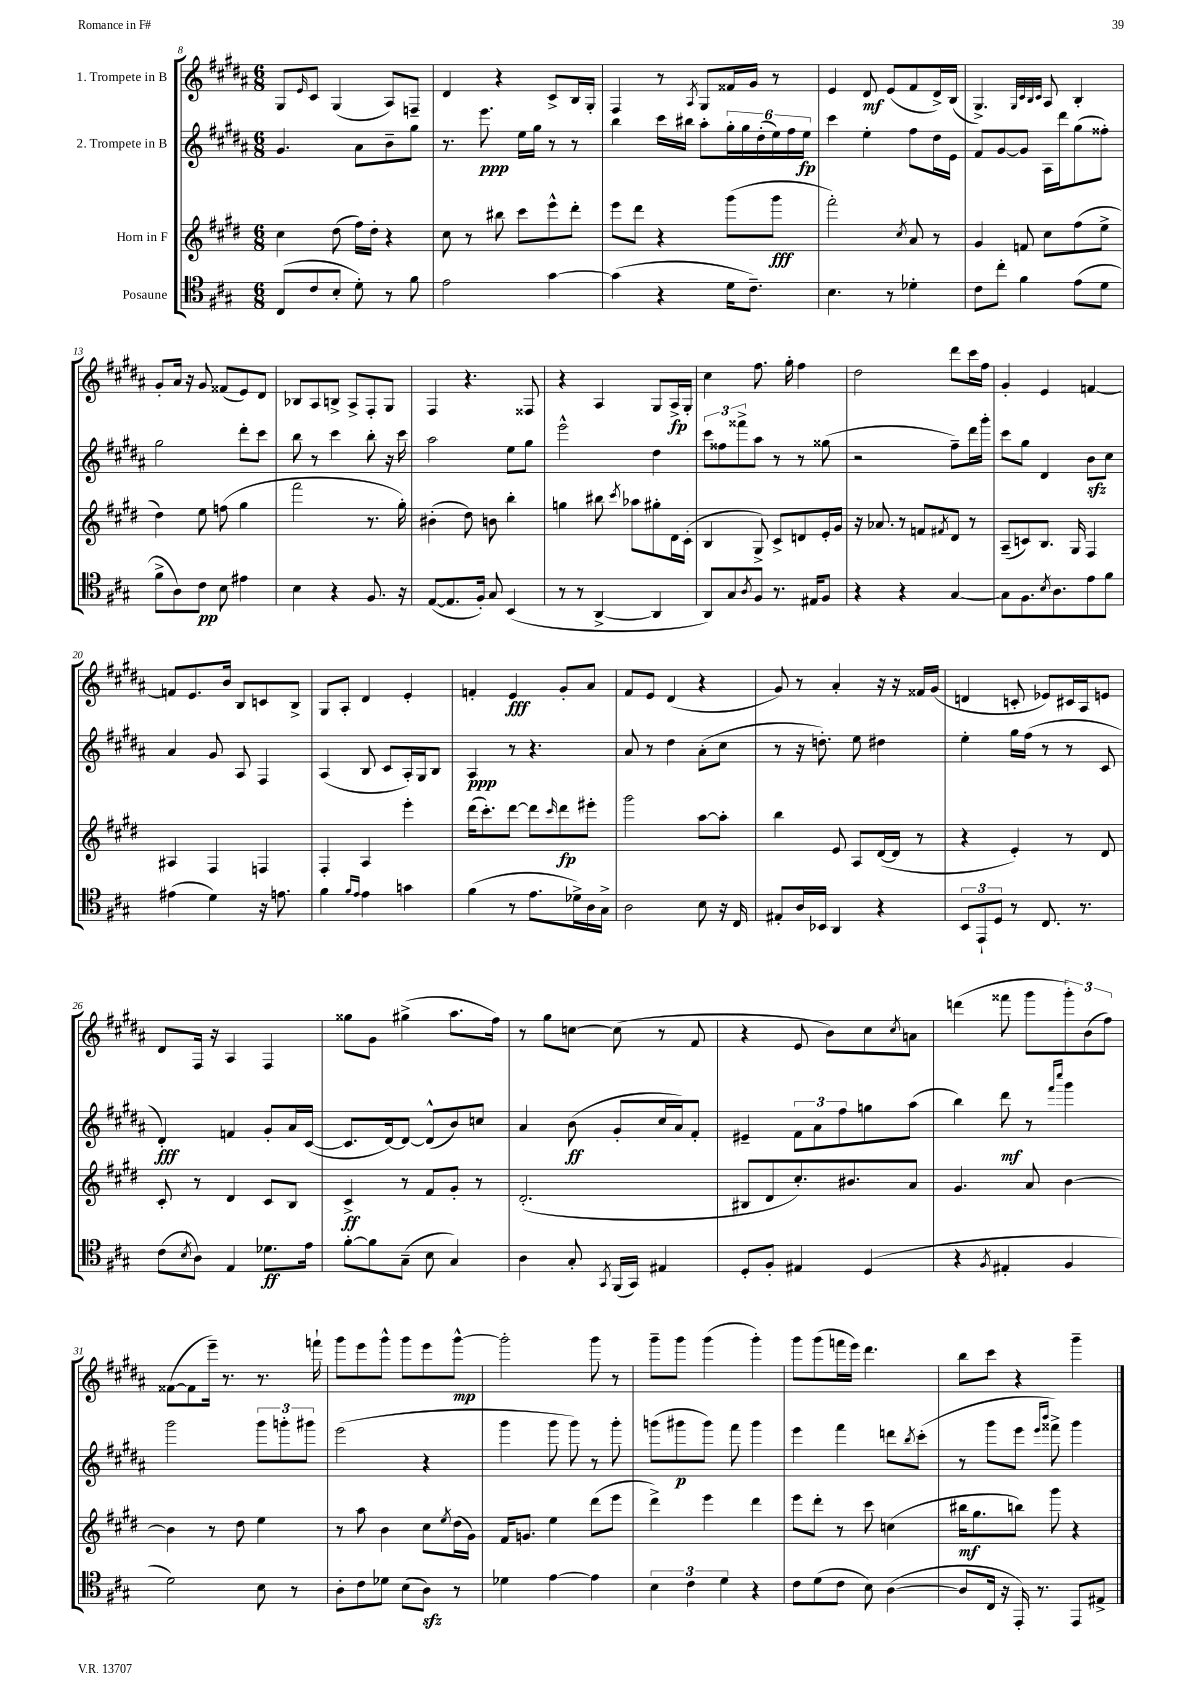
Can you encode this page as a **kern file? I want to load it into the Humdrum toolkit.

**kern	**kern	**kern	**kern
*staff4	*staff3	*staff2	*staff1
*clefC4	*clefG2	*clefG2	*clefG2
*k[f#c#g#]	*k[f#c#g#d#]	*k[f#c#g#d#a#]	*k[f#c#g#d#a#]
*M6/8	*M6/8	*M6/8	*M6/8
(8C#	4cc#	4.g#	8G#
.	.	.	16qqe
8c#	.	.	8c#
8B'	(8dd#	.	(4G#
8d')	16ff#)	8a#	.
.	16dd#'	.	.
8r	4r	8b~	8A#)
8f#	.	8gg#	8F~
=	=	=	=
2e	8cc#	8.r	4d#
.	8r	.	.
.	.	8.eee	.
.	8bb#	.	4r
.	8ccc#	16ee	.
.	.	16gg#	.
[4g#	8eee^^	8r	8c#^
.	8ddd#'	8r	16B
.	.	.	16G#'
=	=	=	=
(4g#]	8eee	4bb	4F#
.	8ddd#	.	.
4r	4r	16ccc#	8r
.	.	16bb#	.
.	.	.	8qA#
.	.	8aa#'	8G#
16d	(8ggg#	24gg#'	16f##
.	.	24gg#	.
8.c#~)	.	.	16g#
.	.	(24dd#'	.
.	8ggg#	24ee)	8r
.	.	24ff#	.
.	.	24ee	.
=	=	=	=
4.B	2fff#')	4ccc#	4e
.	.	4ee'	8d#
8r	.	.	(8e
.	8qcc#	.	.
4d-'	8a	8ff#	8f#
.	8r	16dd#	16d#^)
.	.	16e	(16B
=	=	=	=
8c#	4g#	8f#	4.G#^)
8cc#'	.	[8g#	.
4f#	8f	8g#]	.
.	.	.	32qqG#
.	.	.	32qqc#
.	.	.	32qqB
.	.	.	32qqc#
.	8cc#	16A#	8A#
.	.	16ddd#	.
(8e	(8ff#	(8gg#	4B'
8d	8ee^	8ff##')	.
=	=	=	=
8f#^	4dd#)	2gg#	8g#'
8A)	.	.	16a#
.	.	.	16r
8c#	8ee	.	8g#
8B	(8ff	.	(8f##
4e#	4gg#	8ddd#'	8e)
.	.	8ccc#	8d#
=	=	=	=
4B	2fff#	8bb	8B-
.	.	8r	8A#
4r	.	4ccc#	8B^
.	.	.	8A#^
8.F#	8.r	8bb'	8F#'
.	.	16r	8G#
16r	16gg#')	16ccc#	.
=	=	=	=
([8E	(4b#'	2aa#	4F#
8.E]	.	.	.
.	8dd#)	.	4.r
16F#')	.	.	.
8G#	8b	.	.
(4BB	4bb'	8ee	.
.	.	8gg#	8F##
=	=	=	=
8r	4gg	2eee^^	4r
8r	.	.	.
[4AA^	8bb#	.	4A#
.	8qccc#	.	.
.	8aa-	.	.
4AA]	8gg#'	4dd#	8G#
.	16d#	.	16A#^
.	(16c#'	.	16G#'
=	=	=	=
8AA)	4B	12ccc#	4cc#
.	.	12ff##	.
8G#	.	.	.
.	.	12fff##^	.
8qA	.	.	.
8F#	8G#^)	8aa#	8.ff#
8.r	8c#^	8r	.
.	.	.	16gg#'
.	8d	8r	4ff#
16E#	.	.	.
8F#	16e'	(8gg##	.
.	16g#	.	.
=	=	=	=
4r	16r	2r	2dd#
.	8.a-	.	.
4r	8r	.	.
.	8f	.	.
.	8qf#	.	.
[4G#	8d#	8ff#~)	8ddd#
.	8r	16ddd#	16ccc#
.	.	16ggg#'	16ff#
=	=	=	=
8G#]	(8A~	8ccc#	4g#'
8.F#	8c)	8gg#	.
.	8.B	4d#	4e
8qB	.	.	.
8.A	.	.	.
.	16G#	.	.
8e	4F#	8b	[4f
8f#	.	8cc#	.
=	=	=	=
(4e#	4A#	4a#	8f]
.	.	.	8.e
4d)	4F#	8g#	.
.	.	.	16b
.	.	8A#	8B
16r	4F	4F#	8c
8.e	.	.	.
.	.	.	8B^
=	=	=	=
4f#	4F#'	(4A#	8G#
.	.	.	8A#'
16qqf#	.	.	.
16qqe	.	.	.
4e	4A	8B	4d#
.	.	8c#	.
4g	4eee'	16A#')	4e'
.	.	16G#	.
.	.	8B	.
=	=	=	=
(4f#	(16ddd#	4A#	4f'
.	8.ccc#')	.	.
8r	[8ddd#	8r	4e
8.e	8ddd#]	4.r	.
.	16qqccc#	.	.
.	8ddd#	.	8g#'
16d-^)	.	.	.
16A	8eee#'	.	8a#
16G#^	.	.	.
=	=	=	=
2A	2ggg#	8a#	8f#
.	.	8r	8e
.	.	4dd#	(4d#
8B	[8aa	(8a#'	4r
16r	8aa']	8cc#	.
16C#	.	.	.
=	=	=	=
8E#'	4bb	8r	8g#)
16A	.	16r	8r
16BB-	.	8.dd')	.
4AA	8e	.	4a#'
.	8A	8ee	.
4r	([16d#	4dd#	16r
.	16d#]	.	16r
.	8r	.	16f##
.	.	.	(16g#
=	=	=	=
12BB	4r	4ee'	4d
12EE`	.	.	.
12D	.	.	.
8r	4e')	16gg#	8c'
.	.	(16ff#	.
8.C#	.	8r	8e-)
.	8r	8r	16c#
8.r	.	.	16A#
.	8d#	8c#	8e
=	=	=	=
(8c#	8c#'	4d#')	8d#
8qB	.	.	.
8A)	8r	.	16F#
.	.	.	16r
4E	4d#	4f	4A#
8.d-	8c#	8g#'	4F#
.	8B	16a#	.
16e	.	([16c#	.
=	=	=	=
[8f#'	4c#^	8.c#]	8gg##
8f#]	.	.	8g#
.	.	[16d#)	.
(8G#~	8r	8d#_	(4gg#^
8B	8f#	(8d#^^]	.
4G#)	8g#'	8b)	8.aa#
.	8r	8cc	.
.	.	.	16ff#)
=	=	=	=
4A	(2.d#'	4a#	8r
.	.	.	8gg#
8G#'	.	(8b	[8cc
8qGG#	.	.	.
(16FF#	.	8g#'	(8cc]
16GG#)	.	.	.
4E#	.	16cc#	8r
.	.	16a#)	.
.	.	8f#'	8f#
=	=	=	=
8D'	8B#	4e#~	4r
8F#'	8d#	.	.
4E#	8.cc#')	12f#	8e
.	.	12a#	.
.	.	.	8b)
.	.	12ff#	.
.	8.b#	.	.
(4D	.	8gg	8cc#
.	.	.	8qcc#
.	8a	(8aa#	8a
=	=	=	=
4r	4.g#	4bb)	(4ddd
8qF#	.	.	.
4E#'	.	8ddd#	8fff##
.	8a	8r	8ggg#
.	.	16qqfff#	.
.	.	16qqcccc#	.
4F#	[4b	4ggg#	12ggg#')
.	.	.	(12b
.	.	.	12ff#)
=	=	=	=
2d)	4b]	2ggg#	([8f##
.	.	.	8f##]
.	8r	.	16eee~)
.	.	.	8.r
.	8dd#	.	.
8B	4ee	12ggg#	8.r
.	.	12ggg'	.
8r	.	.	.
.	.	12ggg#	.
.	.	.	16fff`
=	=	=	=
8A'	8r	(2eee	8ggg#
8c#	8aa	.	8eee
8d-	4b	.	8ggg#^^
(8B	.	.	8ggg#
8A)	8cc#	4r	8eee
.	8qee	.	.
8r	(16dd#	.	[8ggg#^^
.	16g#)	.	.
=	=	=	=
4d-	16f#	4ggg#	2ggg#']
.	8.g	.	.
[4e	4ee	8ggg#	.
.	.	8ggg#)	.
4e]	(8ddd#	8r	8ggg#
.	8eee	8ggg#'	8r
=	=	=	=
6B	4ddd#^)	(8ggg	8ggg#~
.	.	8ggg#	8ggg#
6c#	.	.	.
.	4eee	8ggg#)	(4ggg#
6d	.	.	.
.	.	8fff#	.
4r	4ddd#	4ggg#	4ggg#')
=	=	=	=
8c#	8eee	4eee	8ggg#
(8d	8ddd#'	.	(8ggg#
8c#	8r	4fff#	16fff
.	.	.	16eee)
8B)	8ccc#	.	4.ddd#
([4A	(4cc	8ddd	.
.	.	8qbb	.
.	.	(8ccc#'	.
=	=	=	=
8A]	16bb#	8r	8bb
.	8.gg#	.	.
16C#	.	8ggg#	8ccc#
16r	.	.	.
16EE')	8bb)	8eee	4r
8.r	.	.	.
.	.	16qqeee	.
.	.	16qqbbb	.
.	8ggg#	8fff##^)	.
8EE	4r	4ggg#	4ggg#~
8E#^	.	.	.
==	==	==	==
*-	*-	*-	*-
